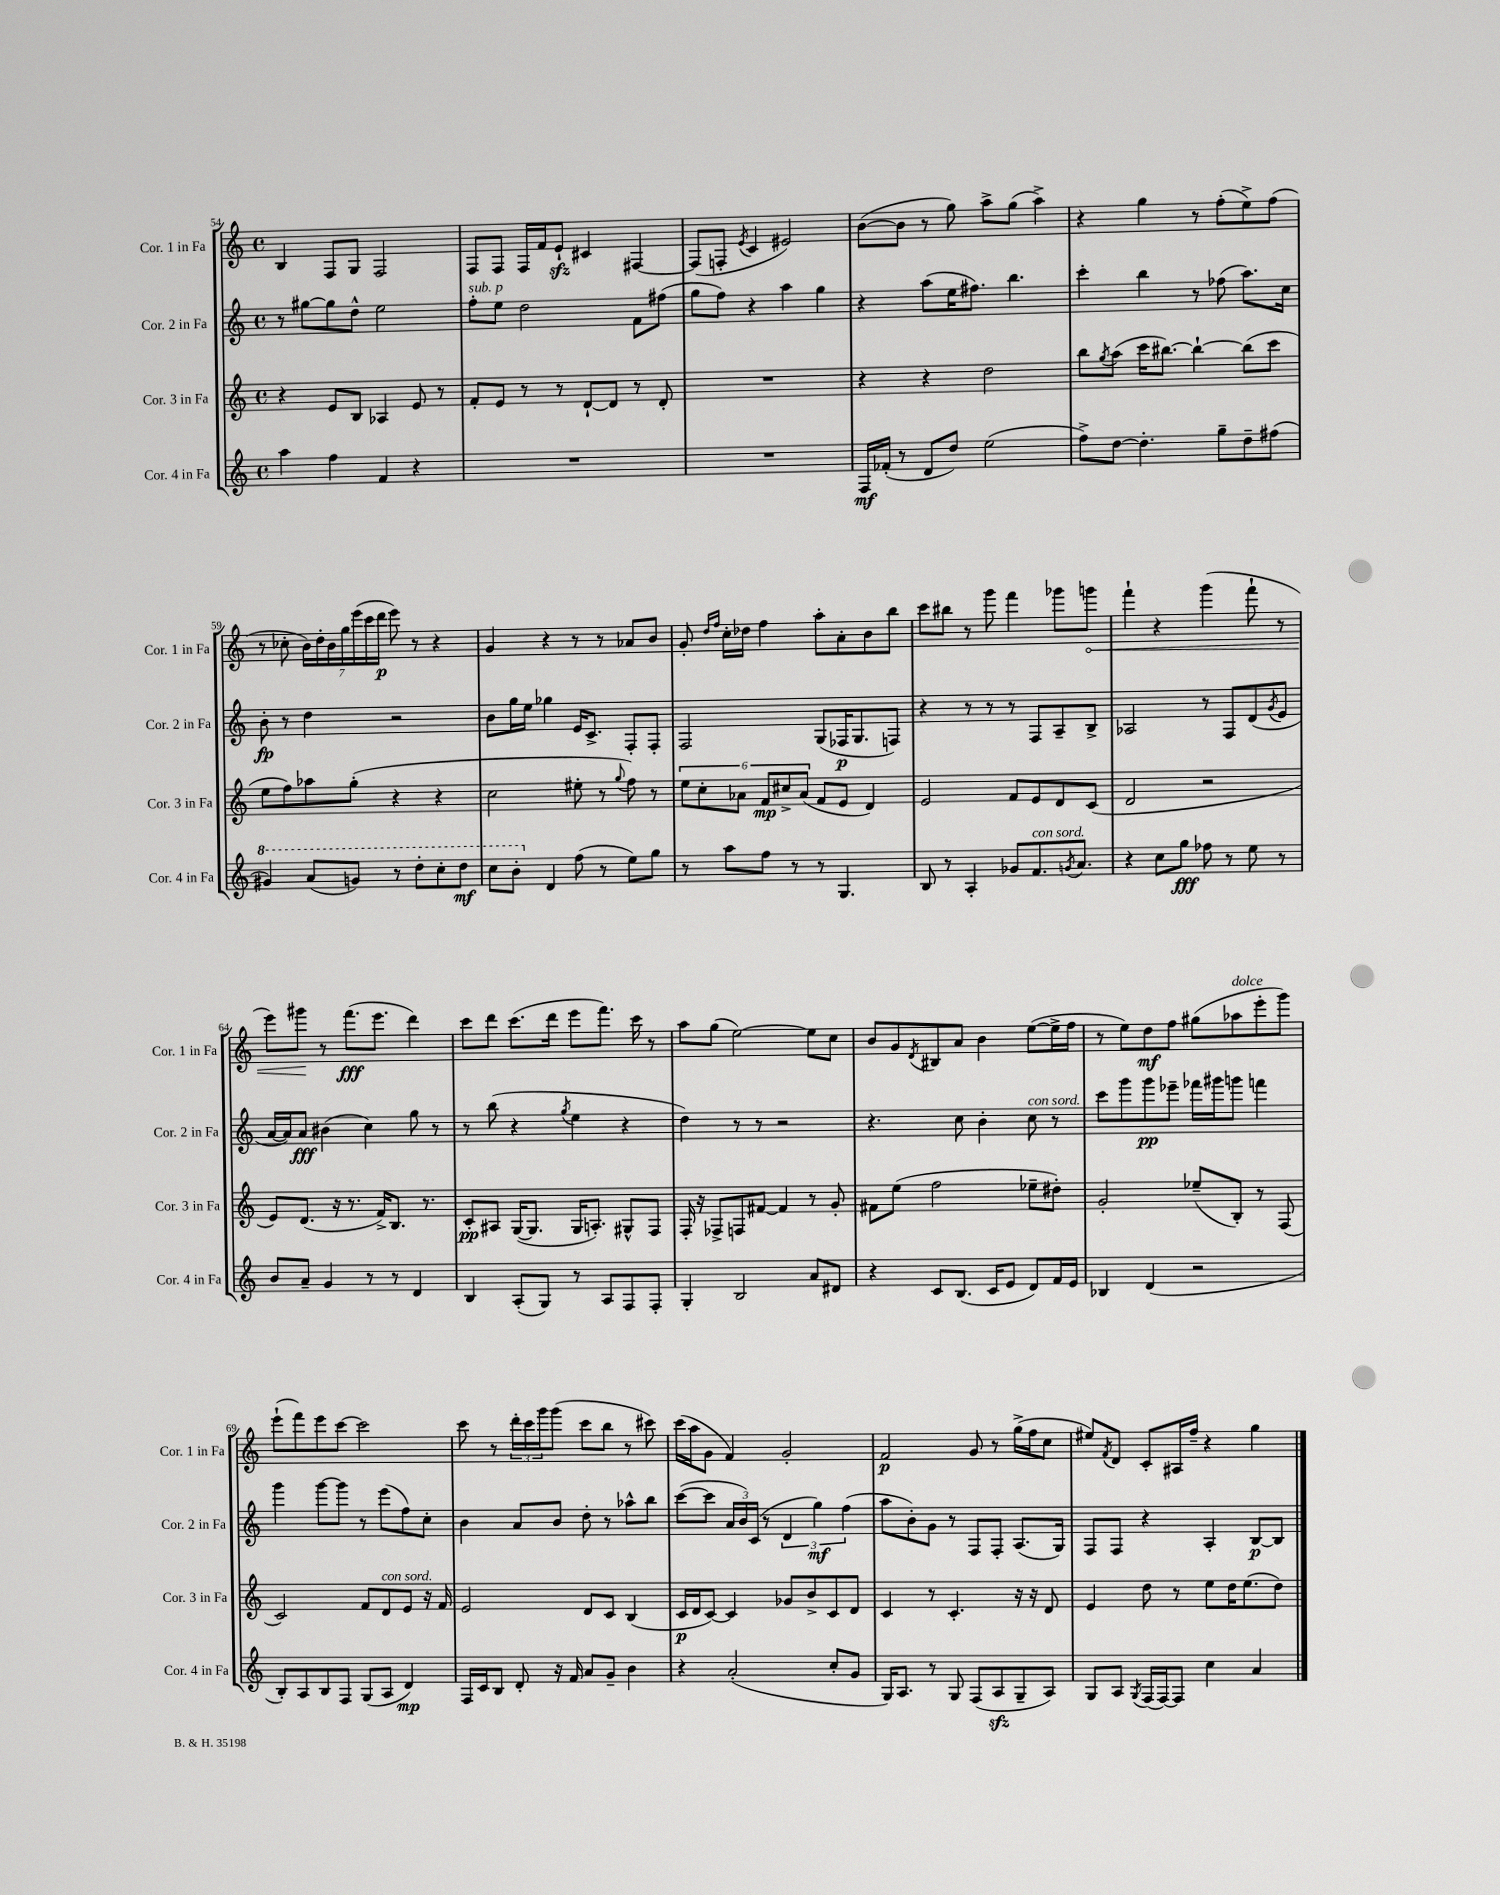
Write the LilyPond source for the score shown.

<<
\new StaffGroup <<
\new Staff = "s0" \with { instrumentName = "Cor. 1 in Fa" shortInstrumentName = "Cor. 1 in Fa" } {
    \clef treble \key c \major \defaultTimeSignature \time 4/4
    b4 f8 g8 f2 |
    f8 f8 f16 f'16 e'8-!\sfz cis'4 fis4~ |
    fis8( f8-. \acciaccatura { e'8 } c'4 eis'2) |
    b'8~( b'8 r8 g''8) a''8-> g''8( a''4->) |
    r4 g''4 r8 f''8-.( e''8->) f''8( |
    r8 ces''8-. \tuplet 7/4 { b'16) d''16-. b'16 g''16 e'''16( c'''16 d'''16\p } e'''8) r8 r4 |
    g'4 r4 r8 r8 aes'8 b'8 |
    g'8-. \grace { d''16 f''16 } c''16-. des''16 f''4 a''8-. a'8-. b'8 b''8 |
    c'''8 bis''8 r8 g'''8 f'''4 ges'''8 \once \override Hairpin.circled-tip = ##t g'''8\< |
    f'''4-! r4 g'''4( f'''8-! r8 |
    e'''8) gis'''8\! r8 f'''8.\fff( e'''8. d'''4) |
    c'''8 d'''8 c'''8.( d'''16 e'''8 f'''8.) c'''16 r8 |
    a''8 g''8( e''2~) e''8 c''8 |
    b'8 g'8 \acciaccatura { d'8 } bis8 a'8 b'4 e''8~( e''16-> f''16 |
    r8 e''8) d''8\mf f''8 gis''8( aes''8^\markup { \italic "dolce" } e'''8-. g'''8) |
    e'''8-!( f'''8) e'''8 c'''8~ c'''2 |
    c'''8 r8 \tuplet 3/2 { d'''16-. c'''16 g'''16 } g'''8( c'''8 b''8 r8 cis'''8) |
    c'''16( a''16 g'8 f'4) g'2-. |
    f'2\p g'8 r8 g''16->( f''16 c''8 |
    eis''8) \acciaccatura { f'8 } d'8 c'8-. ais16 f''16-- r4 g''4 \bar "|." |
}
\new Staff = "s1" \with { instrumentName = "Cor. 2 in Fa" shortInstrumentName = "Cor. 2 in Fa" } {
    \clef treble \key c \major \defaultTimeSignature \time 4/4
    r8 gis''8~ gis''8 d''8-^ e''2 |
    f''8-.^\markup { \italic "sub. p" } e''8 d''2 f'8 fis''8( |
    g''8 f''8) r4 a''4 g''4 |
    r4 a''8( e''16 fis''8.) b''4. |
    c'''4-. b''4 r8 fes''8( a''8.) c''16 |
    b'8-.\fp r8 d''4 r2 |
    b'8 g''16 e''16 ges''4 e'16 c'8.-> f8-. f8-. |
    f2 g8( fes16\p g8. f8) |
    r4 r8 r8 r8 f8 a8-- b8-> |
    aes2 r8 f8 d'8( \acciaccatura { g'8 } e'8 |
    a'16~ a'16) a'8\fff bis'4( c''4) g''8 r8 |
    r8 b''8( r4 \acciaccatura { g''8 } e''4 r4 |
    d''4) r8 r8 r2 |
    r4. c''8 b'4-. c''8^\markup { \italic "con sord." } r8 |
    c'''8 g'''8 g'''8\pp ees'''8-- fes'''16 gis'''16 g'''8 f'''4 |
    g'''4 g'''8~ g'''8 r8 e'''8( f''8) c''8-. |
    b'4 a'8 b'8 d''8-. r8 aes''8-^ b''8 |
    c'''8~( c'''8 \tuplet 3/2 { a'16 b'16) c'16( } r8 \tuplet 3/2 { d'4 g''4\mf) f''4( } |
    a''8 b'8-.) g'8 r8 f8 f8-. a8.( g16) |
    f8 f8 r4 a4-. b8~\p b8 \bar "|." |
}
\new Staff = "s2" \with { instrumentName = "Cor. 3 in Fa" shortInstrumentName = "Cor. 3 in Fa" } {
    \clef treble \key c \major \defaultTimeSignature \time 4/4
    r4 e'8 b8 aes4 e'8 r8 |
    f'8-. e'8 r8 r8 d'8~-! d'8 r8 d'8-. |
    R1 |
    r4 r4 d''2 |
    b''8 \acciaccatura { g''8 } a''8( c'''16 bis''8.~) bis''4~-! bis''8( c'''8 |
    e''8 f''8) aes''8 g''8-.( r4 r4 |
    c''2 eis''8-. r8 \appoggiatura { g''8 } f''8) r8 |
    \tuplet 6/4 { e''8 c''8-. aes'8 f'8\mp cis''8-> aes'8( } f'8 e'8 d'4) |
    e'2 f'8 e'8 d'8 c'8( |
    d'2 r2 |
    e'8) d'8.( r16 r8. f'16->) b8. r8. |
    c'8-.\pp ais8 g16~( g8. g16 a8.-.) gis8-^ f8 |
    f16-. r16 fes8-> f8 fis'8~ fis'4 r8 g'8-. |
    fis'8 e''8( f''2 ees''8-- dis''8-.) |
    g'2-. ees''8--( b8-.) r8 f8( |
    c'2) f'8 d'8^\markup { \italic "con sord." } e'8 r16 f'16 |
    e'2 d'8 c'8 b4( |
    c'16\p d'16 c'8~) c'4 ges'8 b'8-> c'8 d'8 |
    c'4 r8 c'4.-. r16 r16 d'8 |
    e'4 d''8 r8 e''8 d''16 e''8.( d''8) \bar "|." |
}
\new Staff = "s3" \with { instrumentName = "Cor. 4 in Fa" shortInstrumentName = "Cor. 4 in Fa" } {
    \clef treble \key c \major \defaultTimeSignature \time 4/4
    a''4 f''4 f'4 r4 |
    R1 |
    R1 |
    f16\mf fes'16-.( r8 d'8 d''8) e''2( |
    f''8->) d''8~ d''4.-. g''8-- d''8-- fis''8( |
    \ottava #1 gis''4) a''8( g''8) r8 d'''8-. c'''8-. d'''8\mf |
    c'''8 b''8-. \ottava #0 d'4 f''8( r8 e''8) g''8 |
    r8 a''8 f''8 r8 r8 g4. |
    b8 r8 a4-. ges'8 f'8.^\markup { \italic "con sord." } \acciaccatura { g'8 } a'8. |
    r4 c''8 g''8\fff fes''8 r8 e''8 r8 |
    b'8 a'8-- g'4 r8 r8 d'4 |
    b4 a8-.( g8) r8 a8 f8 f8-. |
    g4-. b2 a'8 dis'8 |
    r4 c'8 b8.( c'16 e'8 d'8) f'16 e'16 |
    bes4 d'4( r2 |
    b8-.) a8 b8 f8 g8( a8 d'4\mp) |
    f16 c'16 b8 d'8-. r16 f'16 a'8 g'8-- b'4 |
    r4 a'2-.( c''8-. g'8 |
    g16) a8. r8 g8 f8( a8\sfz g8-- a8) |
    g8 a8 \acciaccatura { g8 } f16( f16~) f8 c''4 a'4 \bar "|." |
}
>>
>>
\layout { \context { \Score currentBarNumber = #54 } }
